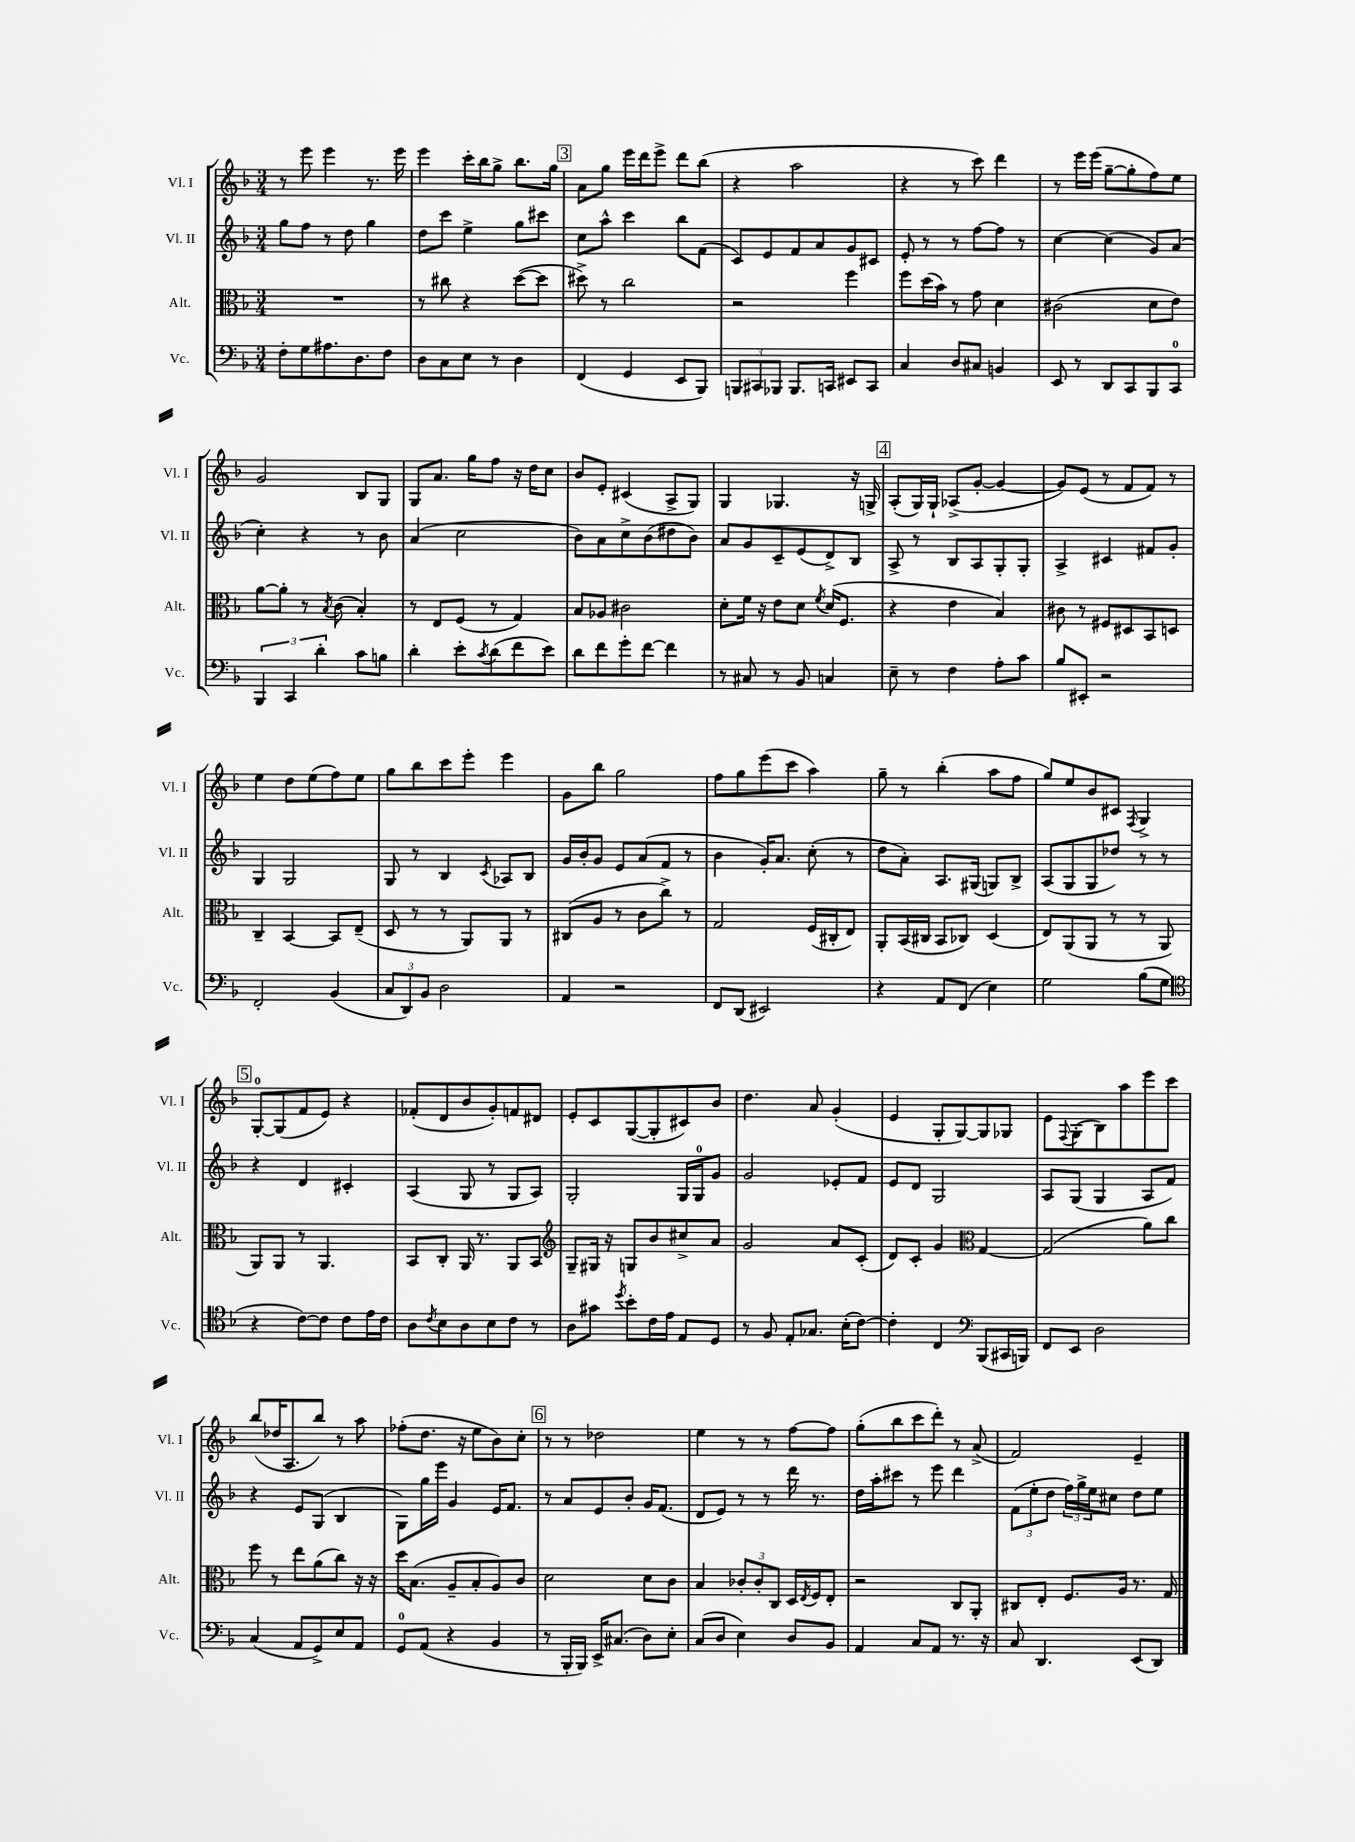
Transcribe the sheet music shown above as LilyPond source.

<<
\new StaffGroup <<
\new Staff = "s0" \with { instrumentName = "Vl. I" shortInstrumentName = "Vl. I" } {
    \clef treble \key f \major \numericTimeSignature \time 3/4
    r8 e'''8 e'''4 r8. e'''16 |
    e'''4 c'''16-. bes''16 g''8-> bes''8. g''16 |
    \mark \markup { \box "3" } a'8 g''8 e'''16 d'''16 e'''8-> d'''8 bes''8( |
    r4 a''2 |
    r4 r8 c'''8) d'''4 |
    r8 e'''16 e'''16( g''8~-- g''8-. f''8) e''8 |
    g'2 bes8 g8 |
    g8 a'8. g''16 f''8 r16 d''16 c''8 |
    bes'8 e'8-. cis'4( a8-> g8) |
    g4 ges4. r16 g16-> |
    \mark \markup { \box "4" } a8-.( g16) g16-! aes8->( g'8~-. g'4~ |
    g'8) e'8( r8 f'8 f'8) r8 |
    e''4 d''8 e''8( f''8) e''8 |
    g''8 bes''8 c'''8 e'''8-. e'''4 |
    g'8 bes''8 g''2 |
    f''8 g''8 e'''8( c'''8 a''4) |
    g''8-- r8 bes''4-.( a''8 f''8 |
    g''8) e''8 bes'8 cis'8 \acciaccatura { f8 } g4-> |
    \mark \markup { \box "5" } g8-0~-. g8( f'8 e'8) r4 |
    fes'8-.( d'8 bes'8 g'8-.) f'8 dis'8 |
    e'8-. c'8 g8~( g8-. cis'8) bes'8 |
    d''4. a'8 g'4-.( |
    e'4 g8-. g8~) g8 ges8 |
    e'8 \appoggiatura { f8 } g8-.( bes8) a''8 e'''8 c'''8 |
    bes''8( des''16 a8. bes''8) r8 a''8 |
    fes''8-.( d''8. r16 e''8 bes'8) c''8-. |
    \mark \markup { \box "6" } r8 r8 des''2 |
    e''4 r8 r8 f''8~ f''8 |
    g''8-.( bes''8 c'''8 d'''8-.) r8 a'8->( |
    f'2) e'4-- \bar "|." |
}
\new Staff = "s1" \with { instrumentName = "Vl. II" shortInstrumentName = "Vl. II" } {
    \clef treble \key f \major \numericTimeSignature \time 3/4
    g''8 f''8 r8 d''8 g''4 |
    d''8 c'''8 e''4-> g''8 cis'''8 |
    \mark \markup { \box "3" } c''8 a''8-^ c'''4 bes''8 f'8( |
    c'8) e'8 f'8 a'8 g'8 cis'8 |
    e'8-. r8 r8 f''8~ f''8 r8 |
    c''4~ c''4( g'8) a'8( |
    c''4-.) r4 r8 bes'8 |
    a'4( c''2 |
    bes'8) a'8 c''8-> bes'8( dis''8 bes'8) |
    a'8 g'8 c'8-- e'8( d'8->) bes8 |
    \mark \markup { \box "4" } a8-> r8 bes8 a8 g8-. g8-. |
    a4-> cis'4 fis'8 g'8-. |
    g4 g2 |
    g8 r8 bes4 \acciaccatura { c'8 } aes8 bes8 |
    g'16 bes'16-. g'8 e'8 a'8( f'8 r8 |
    bes'4 g'16-.) a'8. c''8-.( r8 |
    d''8 a'8-.) a8. gis16( g8) bes8-> |
    a8( g8 g8 des''8) r8 r8 |
    \mark \markup { \box "5" } r4 d'4 cis'4-. |
    a4( g8 r8 g8 a8) |
    g2-. g16 g16-0 g'8 |
    g'2 ees'8-. f'8 |
    e'8 d'8 g2 |
    a8 g8( g4 a8 f'8) |
    r4 e'8 g8( bes4 |
    g8) g''16 e'''16 g'4 e'16 f'8. |
    \mark \markup { \box "6" } r8 a'8 e'8 bes'8-. g'16 f'8.( |
    d'8 e'8) r8 r8 d'''16 r8. |
    d''16 a''16-. cis'''8 r8 e'''8 d'''4 |
    \tuplet 3/2 { f'8( e''8-. d''8 } \tuplet 3/2 { f''16) g''16-> e''16 } cis''8 d''8 e''8 \bar "|." |
}
\new Staff = "s2" \with { instrumentName = "Alt." shortInstrumentName = "Alt." } {
    \clef alto \key f \major \numericTimeSignature \time 3/4
    R2. |
    r8 cis''8 r4 d''8~( d''8 |
    \mark \markup { \box "3" } dis''8->) r8 c''2 |
    r2 f''4 |
    f''8 d''16( bes'16) r8 g'8 d'4 |
    cis'2( d'8 e'8) |
    a'8~ a'8-. r8 \acciaccatura { bes8 } c'8( bes4-.) |
    r8 e8 f8( r8 g4) |
    bes8 aes8 cis'2 |
    d'8-. f'16 r16 e'8 d'8 \acciaccatura { f'8 } d'16( f8. |
    \mark \markup { \box "4" } r4 e'4 bes4) |
    cis'8 r8 fis8 dis8 bes,8 d8 |
    c4-- bes,4~ bes,8 e8--( |
    d8 r8 r8 a,8) a,8 r8 |
    cis8( a8 r8 c'8 c''8->) r8 |
    g2 f16( cis16-. e8) |
    a,8-. bes,16( cis16 bes,8 ces8) d4( |
    e8) a,8( a,8 r8 r8 a,8 |
    \mark \markup { \box "5" } a,8) a,8 r8 a,4. |
    bes,8 c8-. a,16 r8. a,8 bes,8 |
    \clef treble g8-- gis16 r16 g8 bes'8 cis''8-> a'8 |
    g'2 a'8 c'8-.( |
    d'8) c'8-. g'4 \clef alto g4~ |
    g2( a'8) c''8 |
    f''8 r8 e''8 a'8( c''8) r16 r16 |
    d''16 bes8.( a8-- bes8-. a8) c'8 |
    \mark \markup { \box "6" } d'2 d'8 c'8 |
    bes4 \tuplet 3/2 { ces'8-. ces'8-. c8 } d16 \acciaccatura { e8 } f16 e8-. |
    r2 c8 a,8-. |
    cis8 e8-. f8. a16 r8. g16 \bar "|." |
}
\new Staff = "s3" \with { instrumentName = "Vc." shortInstrumentName = "Vc." } {
    \clef bass \key f \major \numericTimeSignature \time 3/4
    f8-. g8 ais8. d8. f8 |
    d8 c8 e8 r8 d4 |
    \mark \markup { \box "3" } f,4( g,4 e,8 bes,,8) |
    \tuplet 3/2 { b,,8 cis,8 bes,,8 } bes,,8. c,16 eis,8 c,8 |
    c4 d8 cis8 b,4 |
    e,8 r8 d,8 c,8 bes,,8 c,8-0 |
    \tuplet 3/2 { bes,,4 c,4 d'4-. } c'8 b8 |
    d'4-. e'8-. \acciaccatura { c'8 } d'8( f'8 e'8) |
    d'8 f'8 g'8-. f'8~ f'4 |
    r8 cis8 r8 bes,8 c4 |
    \mark \markup { \box "4" } e8-- r8 f4 a8-. c'8 |
    bes8 eis,8-. r2 |
    f,2-. bes,4( |
    \tuplet 3/2 { c8 d,8) bes,8 } d2 |
    a,4 r2 |
    f,8 d,8( eis,2) |
    r4 a,8 f,8( e4) |
    g2 bes8( g8 |
    \mark \markup { \box "5" } \clef tenor r4 c'8~) c'8 c'8 e'16 c'16 |
    a8 \acciaccatura { c'8 } bes8 a8 bes8 c'8 r8 |
    a8 gis'8 \acciaccatura { d''8 } bes'8-. c'16 e'16 e8 d8 |
    r8 f8 e8-. ges8. bes16-.( c'8~) |
    c'4-. c4 \clef bass bes,,8( cis,16 b,,16) |
    f,8 e,8 d2 |
    c4( a,8 g,8->) e8 a,8 |
    g,8-0 a,8( r4 bes,4 |
    \mark \markup { \box "6" } r8 bes,,16-. bes,,16) e,16-> cis8.( d8) e8-. |
    c8( d8 e4) d8 bes,8 |
    a,4 c8 a,8 r8. r16 |
    c8 d,4. e,8( d,8) \bar "|." |
}
>>
>>
\layout { \context { \Score \remove "Bar_number_engraver" } }
